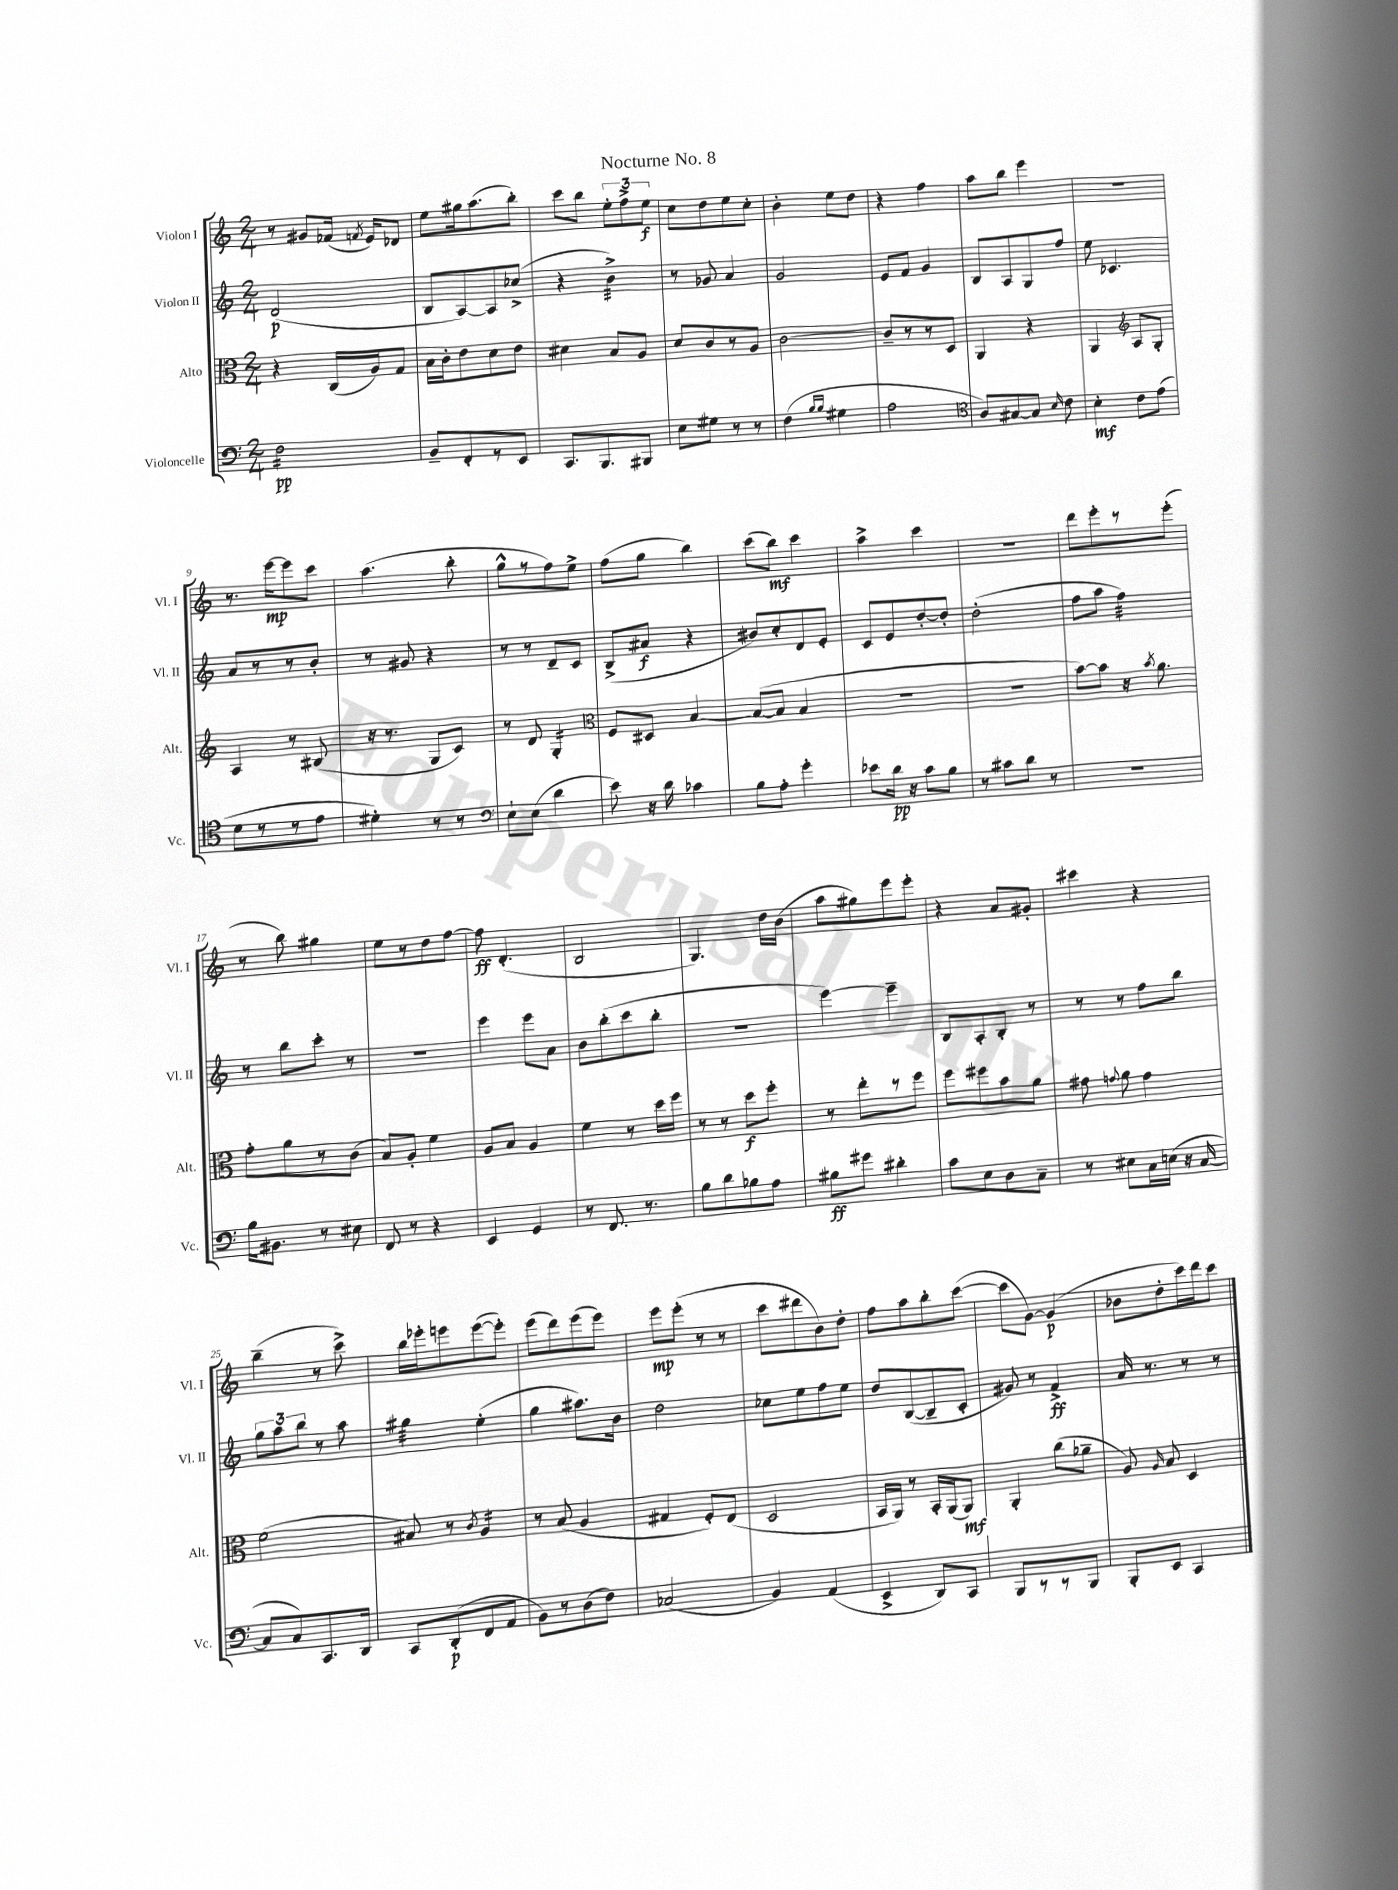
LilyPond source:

\header { title = "Nocturne No. 8" }
<<
\new StaffGroup <<
\new Staff = "s0" \with { instrumentName = "Violon I" shortInstrumentName = "Vl. I" } {
    \clef treble \key c \major \numericTimeSignature \time 2/4
    \autoBeamOff r8 gis'8[ fes'16]( \acciaccatura { f'8 } e'16[) des'8] |
    e''8[ gis''16 a''8.( b''8]-.) |
    c'''8[ b''8] \tuplet 3/2 { e''8[-. f''8-> e''8]\f } |
    c''8[ d''8 e''8 c''8]-. |
    b'4-. e''8[ d''8] |
    r4 f''4 |
    a''8[ b''8] e'''4 |
    r2 |
    r8. e'''16[~\mp e'''8 c'''8] |
    a''4.( b''8-. |
    g''8[-^ r8 f''8) e''8]-> |
    f''8[( g''8] b''4) |
    c'''8[( b''8]\mf) c'''4 |
    a''4-> c'''4 |
    r2 |
    d'''8[ e'''8-. r8 e'''8]-.( |
    r8 b''8) gis''4 |
    e''8[ r8 d''8 f''8]~ |
    f''8\ff d'4.-.( |
    b2 |
    g4.) d''16[ b'16]( |
    a''8[ gis''8) e'''8 e'''8]-. |
    r4 a'8[ gis'8]-. |
    cis'''4 r4 |
    b''4--( r8 c'''8->) |
    b''16[ ees'''16-. e'''8 e'''8~( e'''8]-.) |
    e'''8[( d'''8) e'''8( e'''8]) |
    e'''8[\mp e'''8]-.( r8 r8 |
    c'''8[ dis'''8 b'8) d''8]-. |
    f''8[ a''8 b''8-. c'''8]~( |
    c'''8[ g'8]~) g'4\p( |
    bes'8[ d''8-. c'''16) d'''16 c'''8] \bar "|." |
}
\new Staff = "s1" \with { instrumentName = "Violon II" shortInstrumentName = "Vl. II" } {
    \clef treble \key c \major \numericTimeSignature \time 2/4
    \autoBeamOff d'2\p( |
    b8[ a8~) a8 ces''8]->( |
    r4 b'4:32->) |
    r8 ges'8 a'4 |
    g'2 |
    e'8[ f'8] g'4 |
    b8[ a8 g8 f''8] |
    e''8 ces'4. |
    a'8[ r8 r8 b'8]-. |
    r8 gis'8 r4 |
    r8 r8 d'8[-- c'8] |
    b8[->( ais'8]\f r4 |
    bis'8[) c''8-. d'8 e'8]-. |
    c'8[ e'8 d''8~-. d''8]-. |
    d''2-.( |
    f''8[ a''8] f''4:32) |
    r8 b''8[ c'''8]-. r8 |
    r2 |
    e'''4 e'''8[ a'8] |
    b'8[ b''8-.( c'''8 b''8]-. |
    r2 |
    e'''4~) e'''4-- |
    b8[ a8-. b8]-. r8 |
    r8 r8 f''8[ b''8] |
    \tuplet 3/2 { g''8[ a''8 b''8] } r8 a''8 |
    gis''4:32 e''4-.( |
    g''4 ais''8.[) b'16] |
    d''2 |
    ces''8[ e''8 f''8 e''8] |
    d''8[ b8~( b8-- c'8]-. |
    gis'8) r8 f'4->\ff |
    a'16 r8. r8 r8 \bar "|." |
}
\new Staff = "s2" \with { instrumentName = "Alto" shortInstrumentName = "Alt." } {
    \clef alto \key c \major \numericTimeSignature \time 2/4
    \autoBeamOff r4 c16[( a16) g8] |
    b16[ c'16-. e'8 d'8 e'8] |
    dis'4 b8[ a8] |
    d'8[ c'8 r8 a8] |
    c'2~ |
    c'8[-- r8 r8 d8] |
    a,4 r4 |
    a,4 \clef treble a8[ g8]-. |
    a4 r8 bis8( |
    r16 r8. g8[ c'8]) |
    r8 d'8 \clef alto g4:16-. |
    f8[ dis8] b4~ |
    b8[~( b8] b4 |
    R2 |
    r2 |
    b'8[~) b'8] r16 \acciaccatura { b'8 } a'8. |
    g'8[-. a'8 r8 c'8]( |
    b8[) a8]-. f'4 |
    a8[ b8] a4 |
    f'4 r8 d''16[ f''16] |
    r8 r8 d''8[\f f''8]-. |
    r8 e''8[-. r8 f''8] |
    f''8[ fis''8 b'8 a'8] |
    gis'8 \appoggiatura { g'8 } a'8 g'4 |
    f'2( |
    bis8) r8 \acciaccatura { c'8 } a4:16 |
    r8 b8( a4 |
    gis4 f8[-.) e8]( |
    d2 |
    b,16[ a,16]) r8 b,16[-. a,16( a,8]\mf) |
    a,4-. c''8[( aes'8]-- |
    a8) \grace { a16 } b8 d4 \bar "|." |
}
\new Staff = "s3" \with { instrumentName = "Violoncelle" shortInstrumentName = "Vc." } {
    \clef bass \key c \major \numericTimeSignature \time 2/4
    \autoBeamOff f2:16\pp |
    b,8[-- f,8-. r8 e,8] |
    c,8.[ b,,8. bis,,8] |
    e8[ gis8] r8 r8 |
    f4( \grace { b16[ b16] } gis4 |
    a2 |
    \clef tenor a8[) gis8~ gis8] \grace { b16 } c'8 |
    b4-.\mf c'8[ e'8]( |
    d'8[ r8 r8 e'8] |
    dis'4-.) r8 r8 |
    \clef bass e8[-! e8]( d'4 |
    e'8) r16 d'16 ces'4 |
    b8[ a8]-. g'4-. |
    ees'8[ d'16]\pp r16 c'8[ b8] |
    r8 cis'8[ d'8] r8 |
    R2 |
    b16[ bis,8.] r8 eis8 |
    f,8 r8 r4 |
    e,4 g,4 |
    r8 f,8. r8. |
    b8[ d'8 bes8 a8] |
    bis8[\ff gis'8] dis'4-. |
    c'8[ e8 d8 c8]-- |
    r8 eis8[ c16 e16]( r16 c16~ |
    c8[ c8) c,8. d,16] |
    c,8[ d,8-.\p( f,8 a,8] |
    b,8[) r8 d8( f8]) |
    ces2( |
    b,4) a,4( |
    e,4-> d,8[) c,8] |
    b,,8[ r8 r8 b,,8] |
    b,,8[-. e,8] c,4 \bar "|." |
}
>>
>>
